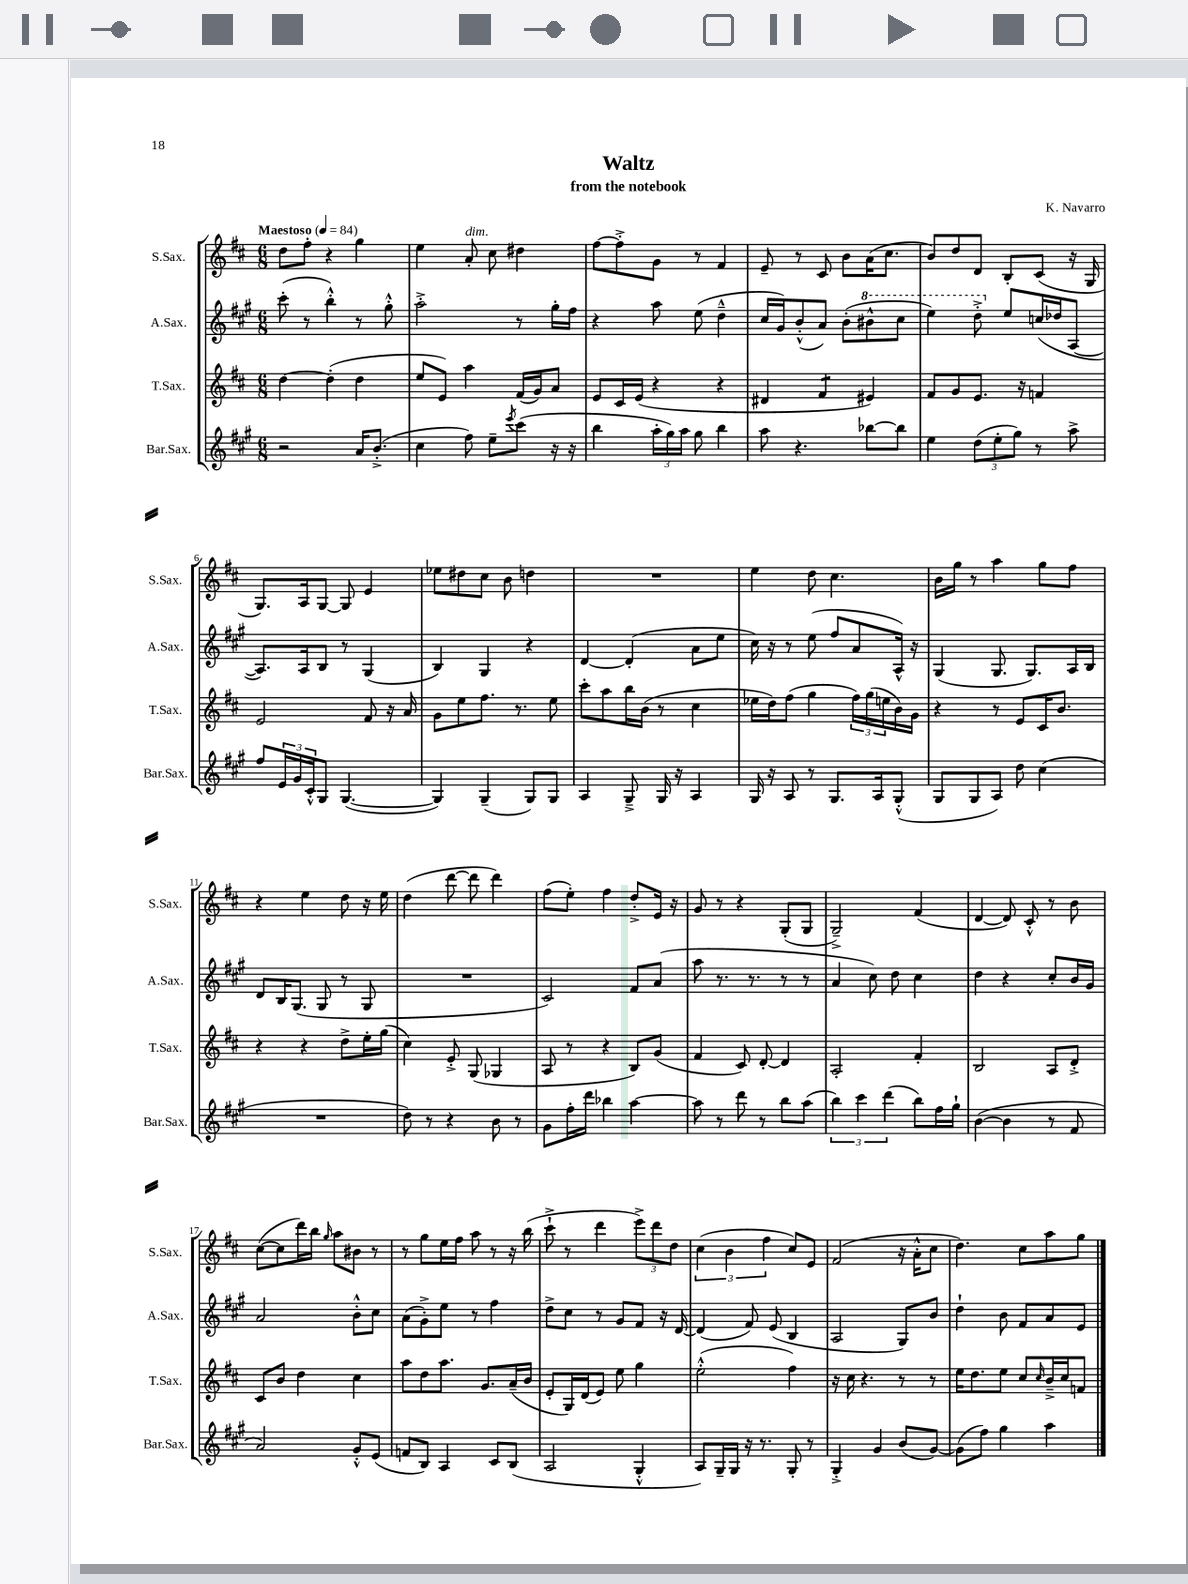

**kern	**kern	**kern	**kern
*staff4	*staff3	*staff2	*staff1
*clefG2	*clefG2	*clefG2	*clefG2
*k[f#c#g#]	*k[f#c#]	*k[f#c#g#]	*k[f#c#]
*M6/8	*M6/8	*M6/8	*M6/8
*MM84	*MM84	*MM84	*MM84
2r	[4dd\	(8ccc#'\	8dd\L
.	.	8r	8ff#'\J
.	(4dd'\]	4bb'^^\)	4r
16a/LK	4dd\	8r	4gg\
(8.b'^/J	.	.	.
.	.	8gg#'^^\	.
=	=	=	=
4cc#\	8ee/L	2aa'^\	4ee\
.	8e/J)	.	.
8ff#\)	4aa\	.	8a'/
8ee~\L	.	.	8cc#\
8qeee/	.	.	.
(8ccc#\J	(16f#/LL	8r	4dd#\
.	16g/J)	.	.
16r	8a/J	16gg#'\LL	.
16r	.	16ff#\JJ	.
=	=	=	=
4bb\	8e/L	4r	[8ff#\L
.	16c#/L	.	8ff#'^\]
.	(16e/JJ	.	.
24aa'\LL	4r	8aa\	8g\J
24gg#\)	.	.	.
24aa\JJ	.	.	.
8gg#\	.	(8ee\	8r
4bb\	4r	4dd~^^\	4f#/
=	=	=	=
8aa\	4d#/	16cc#/LL	8e~/
.	.	16g#/J)	.
4.r	.	(8b'^^/	8r
.	4f#/	8a/J)	8c#/
.	.	(8b'\L	8b\L
[8bb-\L	4e#/)	8bb#^^\	(16a\K
.	.	.	8.cc#\J
8bb-\]J	.	8ccc#\J	.
=	=	=	=
4ee\	8f#/L	4eee\)	8b/L)
.	8g/	.	8dd/
(12dd\L	8.e/J	8ddd'^\	8d/J
12ee'\	.	.	.
.	.	8ee/L	8B'/L
12gg#\J)	.	.	.
.	16r	.	.
8r	4f/	(16cc/L	(8c#/J
.	.	16dd-/J	.
8aa^\	.	[8A/J	16r
.	.	.	16G/
=	=	=	=
8ff#/L	2e/	8.A/]L)	8.G/L)
24e/L	.	.	.
24g#/	.	.	.
.	.	16A/k	16A/k
24c#'^^/J	.	.	.
8G#/J	.	8B/J	[8G/J
([4.G#/	.	8r	8G/]
.	8f#/	(4G#/	4e/
.	16r	.	.
.	16a/	.	.
=	=	=	=
4G#/])	8g\L	4B/)	8ee-\L
.	8ee\	.	8dd#\
(4G#~/	8.ff#\J	4G#/	8cc#\J
.	.	.	8b\
.	8.r	.	.
8G#/L)	.	4r	4dd\
8G#/J	8ee\	.	.
=	=	=	=
4A/	8ccc#'\L	[4d/	2.r
.	8aa\	.	.
8G#~^/	16bb\L	(4d'/]	.
.	(16b\JJ	.	.
16G#/	8r	.	.
16r	.	.	.
4A/	4cc#\	8a\L	.
.	.	8ee\J	.
=	=	=	=
16G#/	16ee-\LL	16cc#\)	4ee\
16r	16dd\J)	16r	.
8A/	(8ff#\J	8r	.
8r	4gg\	(8ee\	8dd\
8.G#/L	.	8ff#/L	4.cc#\
.	24ff#\LL)	8a/	.
.	(24gg\	.	.
16A/k	.	.	.
.	24ee\	.	.
(8G#'^^/J	16b\)	16A^^/Jk)	.
.	16g\JJ	16r	.
=	=	=	=
8G#/L	4r	(4G#/	16b\LL
.	.	.	16gg\JJ
8G#/	.	.	8r
8A/J)	8r	8.G#/	4aa\
8dd\	8e/L	.	.
.	.	8.G#/L)	.
(4cc#\	16c#/K	.	8gg\L
.	8.b/J	.	.
.	.	16A/L	8ff#\J
.	.	16B/JJ	.
=	=	=	=
2.r	4r	8d/L	4r
.	.	16B/K	.
.	.	(8.G#/J	.
.	4r	.	4ee\
.	.	8G#/	.
.	8dd^\L	8r	8dd\
.	16ee'\L	8G#/	16r
.	(16gg\JJ	.	16ee\
=	=	=	=
8dd\)	4cc#\)	2.r	(4dd\
8r	.	.	.
4r	8e'^/	.	[8ddd\
.	(8G/	.	8ddd\]
8b\	4G-/	.	4ddd\)
8r	.	.	.
=	=	=	=
8g#\L	8A/	2c#/)	(8ff#\L
16ff#'\L	8r	.	8ee'\J)
16ddd\JJ	.	.	.
4bb-\	4r	.	4ff#\
[4aa\	8B/L)	8f#/L	8dd'^/L
.	(8g/J	(8a/J	16e/Jk
.	.	.	16r
=	=	=	=
8aa\]	4f#/	8aa\	8g/
8r	.	8.r	8r
8ddd\	8c#/)	.	4r
.	.	8.r	.
8r	[8d'/	.	.
8bb\L	4d/]	8r	(8G'/L
(8aa\J	.	8r	8G/J
=	=	=	=
6bb\)	2A'/	4a/	2G~^/)
6ccc#\	.	.	.
.	.	8cc#\)	.
(6ddd\	.	.	.
.	.	8dd\	.
8bb\L)	4f#'/	4cc#\	(4f#/
16ff#\L	.	.	.
16gg#`\JJ	.	.	.
=	=	=	=
([4b\	2B/	4dd\	[4d/
4b\]	.	4r	8d/])
.	.	.	8c#'^^/
8r	8A/L	8cc#'/L	8r
8f#/	8d'^/J	16b/L	8b\
.	.	16g#/JJ	.
=	=	=	=
2a/)	8c#/L	2a/	([8cc#\L
.	8b/J	.	8cc#\]
.	4dd\	.	16ddd\L)
.	.	.	16bb\JJ
.	.	.	16qqgg/
.	.	.	8aa\L
8g#'^^/L	4cc#\	8b'^^\L	8b#\J
(8e/J	.	8cc#\J	8r
=	=	=	=
8f/L	8aa\L	(8a\L	8r
8B/J)	8dd\	8g#'^\)	8gg\L
4A/	8.aa\J	8ee\J	16ee\L
.	.	.	16ff#\JJ
.	.	8r	8aa\
.	8.g/L	.	.
8c#/L	.	4ff#\	8r
(8B/J	(16a~/L	.	16r
.	16b/JJ	.	(16bb\
=	=	=	=
2A/	8e'/L	8dd^\L	8ccc#`^\
.	16G/L)	8cc#\J	8r
.	(16d/J	.	.
.	8e/J)	8r	4ddd\
.	8ee\	8g#/L	.
4G#'^^/	4gg\	8f#/J	12eee^\L)
.	.	.	12ddd\
.	.	16r	.
.	.	.	12dd\J
.	.	[16d/	.
=	=	=	=
8A/L)	(2ee'^^\	(4d/]	(6cc#\
16G#~/L	.	.	.
.	.	.	6b\
16G#/JJ	.	.	.
16r	.	8f#/)	.
8.r	.	.	.
.	.	.	6ff#\
.	.	(8e/	.
8G#'/	4ff#\)	4B/	8cc#/L)
8r	.	.	8e/J
=	=	=	=
4G#'^/	16r	2A/	(2f#/
.	16cc#\	.	.
.	4.r	.	.
4g#/	.	.	.
(8b/L	8r	8G#/L)	16r
.	.	.	16a'^^\LK
[8g#/J)	8r	8b/J	8cc#\J
=	=	=	=
(8g#\]L	16ee\LK	4dd`\	4.dd\)
.	8.dd\	.	.
8ff#\J)	.	.	.
4gg#\	8ee\J	8b\	.
.	8cc#/L	8f#/L	8cc#\L
.	16qqcc#/	.	.
4aa\	16b~^/L	8a/	8aa\
.	16cc#/J	.	.
.	8f/J	8e/J	8gg\J
==	==	==	==
*-	*-	*-	*-
